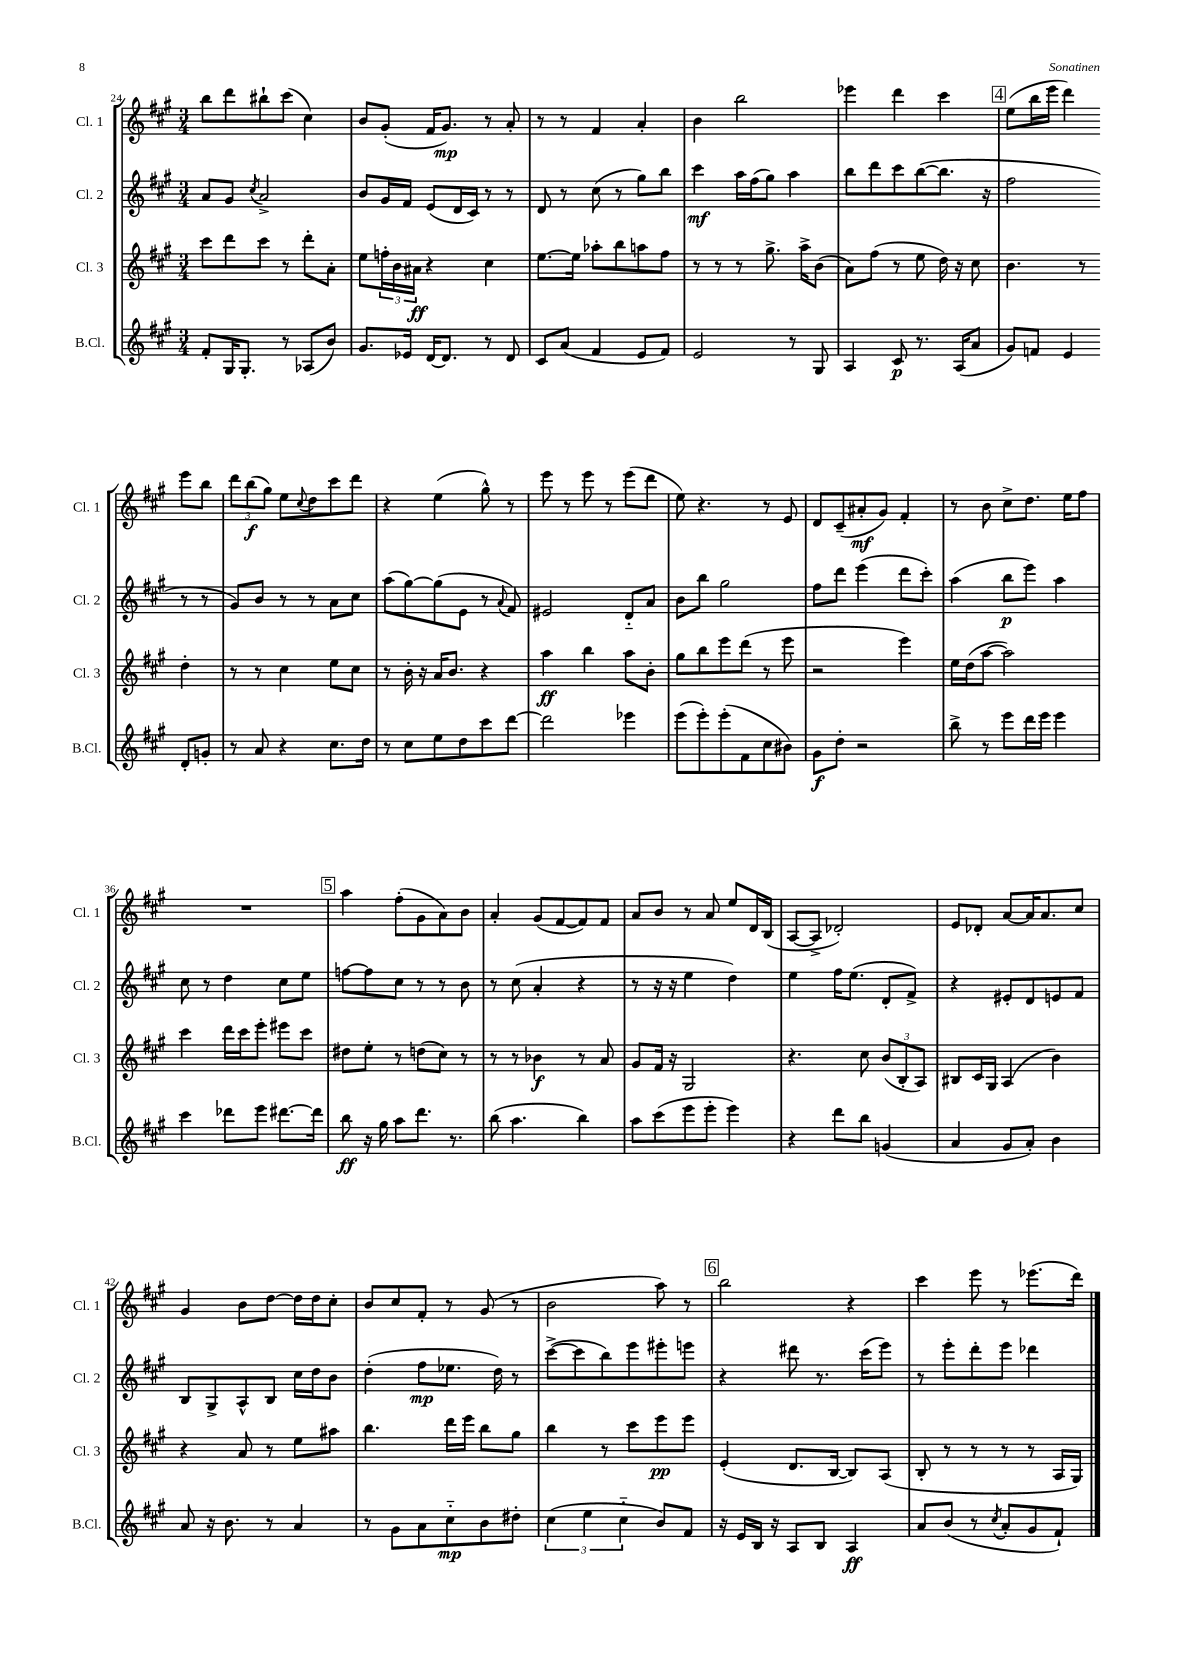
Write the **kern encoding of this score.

**kern	**kern	**kern	**kern
*staff4	*staff3	*staff2	*staff1
*clefG2	*clefG2	*clefG2	*clefG2
*k[f#c#g#]	*k[f#c#g#]	*k[f#c#g#]	*k[f#c#g#]
*M3/4	*M3/4	*M3/4	*M3/4
8f#'	8ccc#	8a	8bb
16G#	8ddd	8g#	8ddd
8.G#'	.	.	.
.	.	8qcc#	.
.	8ccc#	2a^	8bb#`
8r	8r	.	(8ccc#
(8A-	8ddd'	.	4cc#)
8b)	8a'	.	.
=	=	=	=
8.g#	8ee	8b	8b
.	24ff'	16g#	(8g#'
.	24b	.	.
16e-	.	16f#	.
.	24a#	.	.
[16d	4r	(8e	16f#
8.d]	.	.	8.g#)
.	.	16d	.
.	.	16c#)	.
8r	4cc#	8r	8r
8d	.	8r	8a'
=	=	=	=
8c#	[8.ee	8d	8r
(8a	.	8r	8r
.	16ee]	.	.
4f#	8aa-'	(8cc#	4f#
.	8bb	8r	.
8e	8aa	8gg#)	4a'
8f#)	8ff#	8bb	.
=	=	=	=
2e	8r	4ccc#	4b
.	8r	.	.
.	8r	16aa	2bb
.	.	(16ff#	.
.	8.gg#^	8gg#)	.
8r	.	4aa	.
.	16aa^	.	.
8G#	(8b	.	.
=	=	=	=
4A	8a)	8bb	4eee-
.	(8ff#	8ddd	.
8c#	8r	8ccc#	4ddd
8.r	8ee	([8bb	.
.	16dd)	8.bb]	4ccc#
(16A	16r	.	.
8a	8cc#	.	.
.	.	16r	.
=	=	=	=
8g#)	4.b	2ff#	(8ee
8f	.	.	16bb
.	.	.	16eee
4e	.	.	4ddd)
.	8r	.	.
8d'	4dd'	8r	8eee
8g'	.	8r	8bb
=	=	=	=
8r	8r	8g#)	12ddd
.	.	.	(12bb
8a	8r	8b	.
.	.	.	12gg#)
4r	4cc#	8r	8ee
.	.	.	8qqcc#
.	.	8r	8dd
8.cc#	8ee	8a	8ccc#
.	8cc#	8cc#	8ddd
16dd	.	.	.
=	=	=	=
8r	8r	(8aa	4r
8cc#	16b'	[8gg#)	.
.	16r	.	.
8ee	16a	(8gg#]	(4ee
.	8.b	.	.
8dd	.	8e	.
8ccc#	4r	8r	8gg#^^)
.	.	8qqa	.
[8ddd	.	8f#)	8r
=	=	=	=
2ddd]	4aa	2e#	8eee
.	.	.	8r
.	4bb	.	8eee
.	.	.	8r
4eee-	8aa	8d'~	(8eee
.	8b'	8a	8ddd
=	=	=	=
(8eee	8gg#	8b	8ee)
8eee')	8bb	8bb	4.r
(8eee'	8eee	2gg#	.
8f#	(8ddd	.	.
8cc#	8r	.	8r
8b#)	8eee	.	8e
=	=	=	=
8g#	2r	8ff#	8d
8dd'	.	8ddd	(8c#~
2r	.	(4eee	8a#'
.	.	.	8g#)
.	4eee)	8ddd	4f#'
.	.	8ccc#')	.
=	=	=	=
8bb^	16ee	(4aa	8r
.	(16dd	.	.
8r	[8aa	.	8b
8eee	2aa])	8bb	8cc#^
16ddd	.	8eee)	8.dd
16eee	.	.	.
4eee	.	4aa	.
.	.	.	16ee
.	.	.	8ff#
=	=	=	=
4ccc#	4ccc#	8cc#	2.r
.	.	8r	.
8ddd-	16ddd	4dd	.
.	16ccc#	.	.
8eee	8eee'	.	.
[8.ddd#	8eee#	8cc#	.
.	8ccc#	8ee	.
16ddd#]	.	.	.
=	=	=	=
8bb	8dd#	[8ff	4aa
16r	8ee'	8ff]	.
16gg#	.	.	.
8aa	8r	8cc#	(8ff#'
8.ddd	(8dd	8r	8g#
.	8cc#)	8r	8a)
8.r	.	.	.
.	8r	8b	8b
=	=	=	=
(8bb	8r	8r	4a'
4.aa	8r	(8cc#	.
.	4b-	4a'	(8g#
.	.	.	[8f#
4bb)	8r	4r	8f#])
.	8a	.	8f#
=	=	=	=
8aa	8g#	8r	8a
(8ccc#	16f#	16r	8b
.	16r	16r	.
8eee	2G#	4ee	8r
8eee'	.	.	8a
4eee)	.	4dd)	8ee
.	.	.	16d
.	.	.	(16B
=	=	=	=
4r	4.r	4ee	[8A
.	.	.	8A^]
8ddd	.	16ff#	2d-')
.	.	(8.ee	.
8bb	8cc#	.	.
(4g	(12b	8d'	.
.	12B'	.	.
.	.	8f#^)	.
.	12A)	.	.
=	=	=	=
4a	8B#	4r	8e
.	16c#	.	8d-'
.	16G#	.	.
8g#	(4A	8e#'	[8a
8a')	.	8d	16a]
.	.	.	8.a
4b	4b)	8e	.
.	.	8f#	8cc#
=	=	=	=
8a	4r	8B	4g#
16r	.	8G#^	.
8.b	.	.	.
.	8a	8A^^	8b
8r	8r	8B	[8dd
4a	8ee	16cc#	16dd]
.	.	16dd	16dd
.	8aa#	8b	8cc#'
=	=	=	=
8r	4.bb	(4dd'	8b
8g#	.	.	8cc#
8a	.	8ff#	8f#'
8cc#'~	16ddd	8.ee-	8r
.	16eee	.	.
8b	8bb	.	(8g#
.	.	16dd)	.
8dd#'	8gg#	8r	8r
=	=	=	=
(6cc#	4bb	([8ccc#^	2b
.	.	8ccc#]	.
6ee	.	.	.
.	8r	8bb)	.
6cc#'~	.	.	.
.	8ccc#	8eee	.
8b)	8eee	8eee#'	8aa)
8f#	8eee	8eee	8r
=	=	=	=
16r	(4e'	4r	2bb
16e	.	.	.
16B	.	.	.
16r	.	.	.
8A	8.d	8ddd#	.
8B	.	8.r	.
.	[16B	.	.
4A	8B])	.	4r
.	.	(16ccc#	.
.	(8A	8eee)	.
=	=	=	=
8a	8B'	8r	4ccc#
(8b	8r	8eee'	.
8r	8r	8ddd'	8eee
8qcc#	.	.	.
8a'	8r	8eee	8r
8g#	8r	4ddd-	(8.eee-
8f#`)	16A	.	.
.	16G#)	.	16ddd)
==	==	==	==
*-	*-	*-	*-
